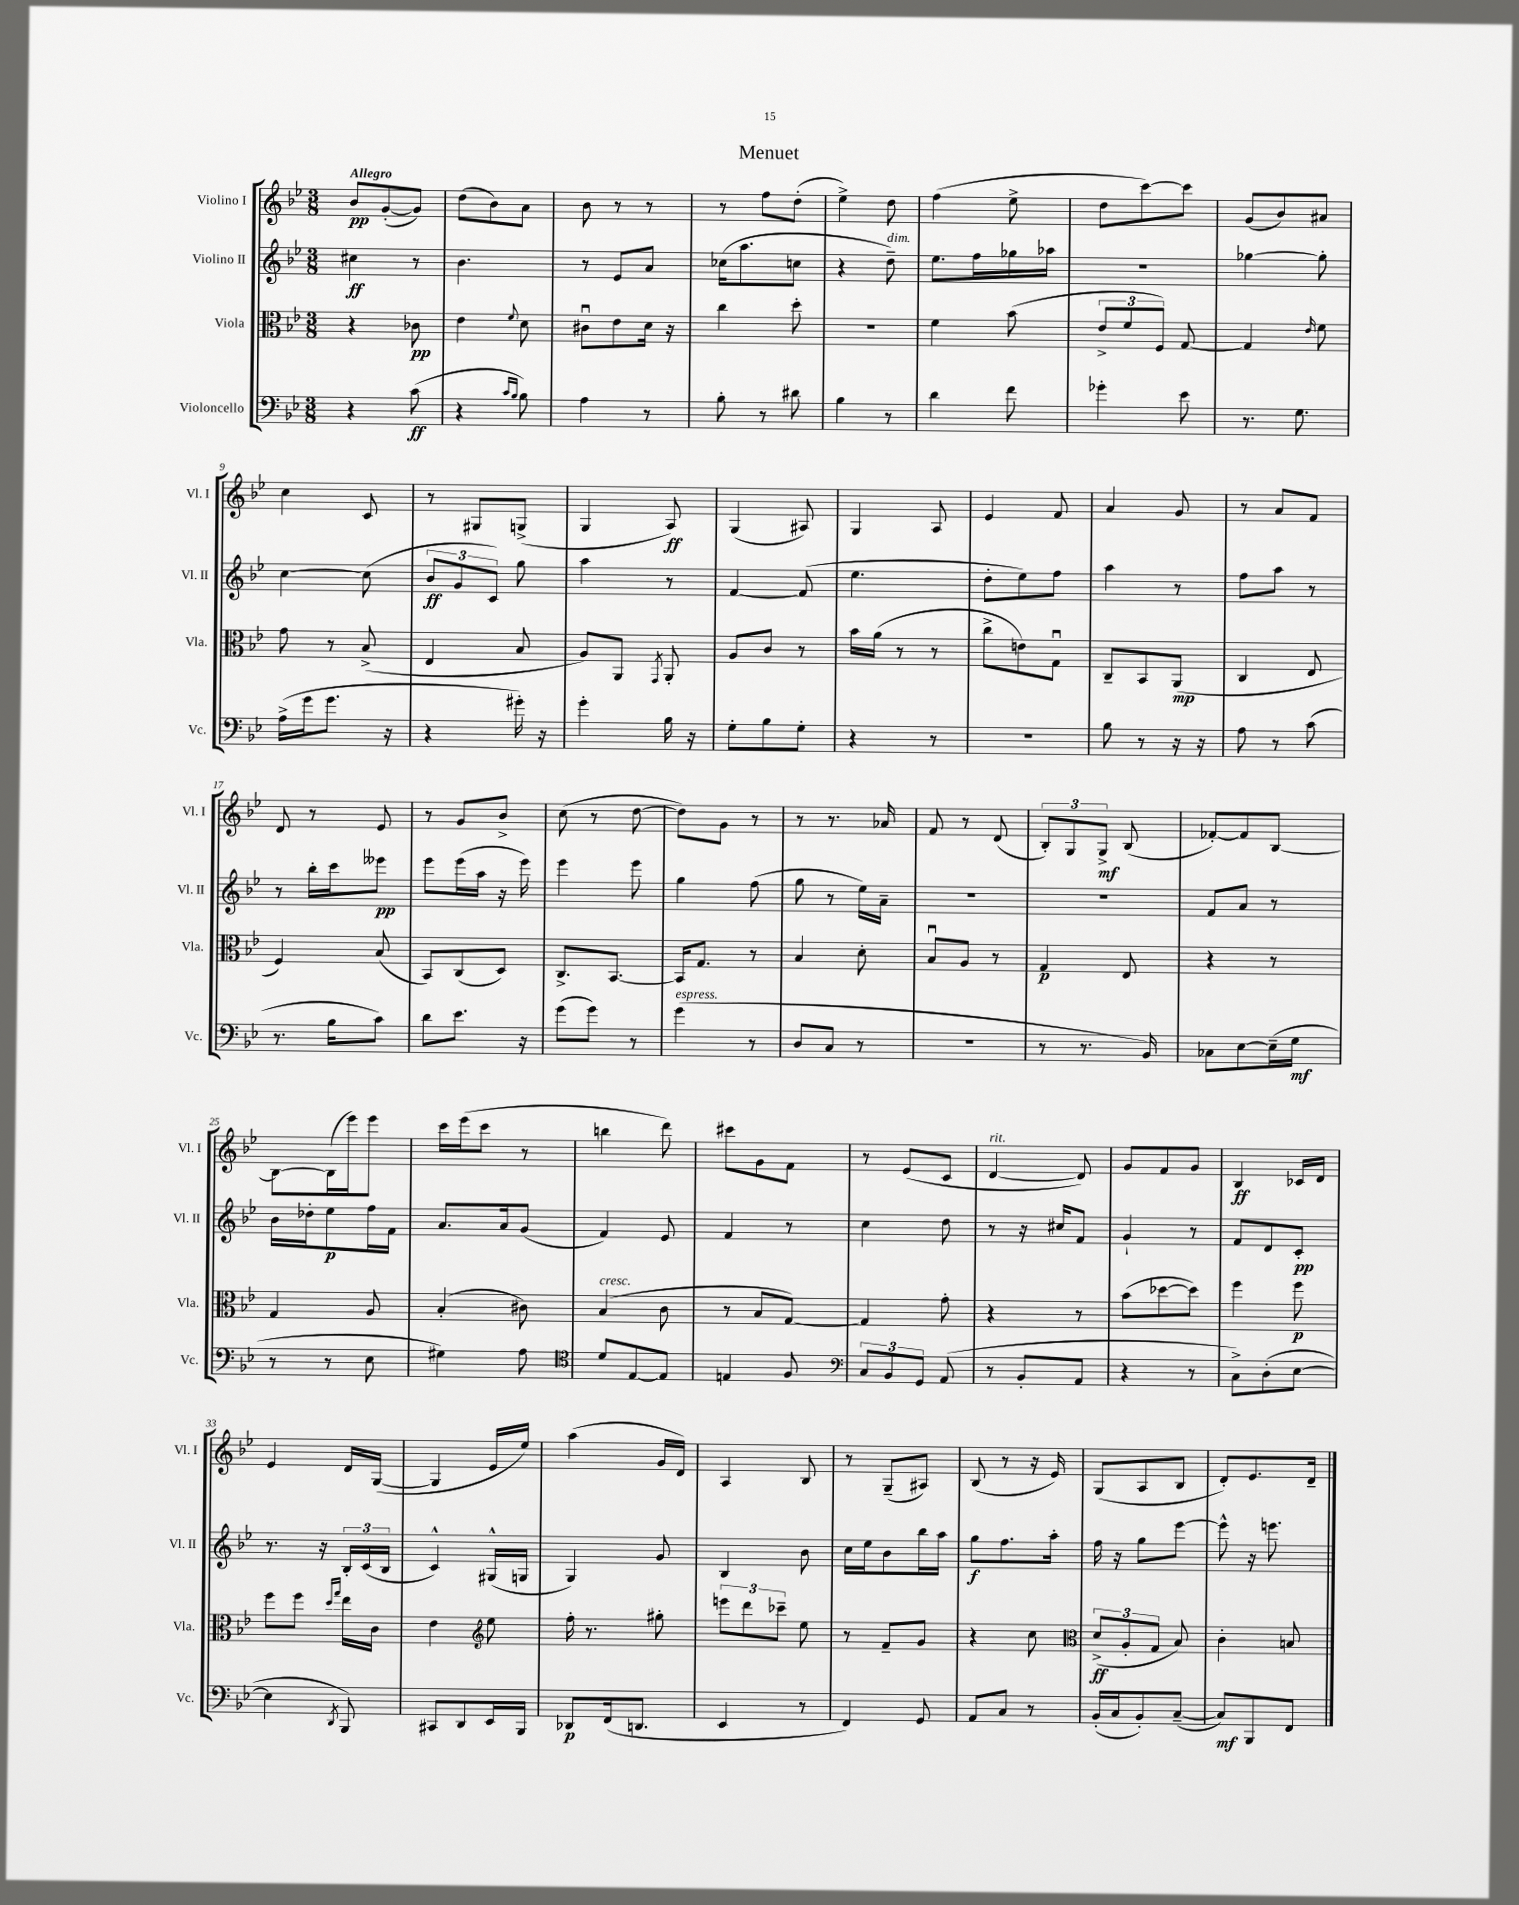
\header { title = "Menuet" }
<<
\new StaffGroup <<
\new Staff = "s0" \with { instrumentName = "Violino I" shortInstrumentName = "Vl. I" } {
    \clef treble \key bes \major \numericTimeSignature \time 3/8 \tempo "Allegro"
    \autoBeamOff bes'8[\pp g'8~-.( g'8]) |
    d''8[( bes'8) a'8] |
    bes'8 r8 r8 |
    r8 f''8[ d''8]-.( |
    ees''4->) d''8 |
    f''4( ees''8-> |
    d''8[ c'''8~) c'''8] |
    g'8[( bes'8) ais'8] |
    c''4 c'8 |
    r8 gis8[ g8]->( |
    g4 a8\ff) |
    g4( ais8) |
    g4 a8 |
    ees'4 f'8 |
    a'4 g'8 |
    r8 a'8[ f'8] |
    d'8 r8 ees'8 |
    r8 g'8[ bes'8]-> |
    c''8( r8 d''8~ |
    d''8[) g'8] r8 |
    r8 r8. aes'16 |
    f'8 r8 d'8( |
    \tuplet 3/2 { bes8[-.) g8 g8]->\mf } bes8( |
    fes'8[~-.) fes'8 bes8]~ |
    bes8[~ bes16( ees'''16) ees'''8] |
    c'''16[ ees'''16( c'''8] r8 |
    b''4 d'''8) |
    cis'''8[ g'8 f'8] |
    r8 ees'8[( c'8] |
    d'4~^\markup { \italic "rit." } d'8) |
    g'8[ f'8 g'8] |
    bes4\ff ces'16[ d'16] |
    ees'4 d'16[ g16]~( |
    g4 ees'16[ ees''16]) |
    a''4( g'16[ d'16]) |
    a4 bes8 |
    r8 g8[--( ais8]) |
    bes8( r8 r16 ees'16) |
    g8[( a8 bes8] |
    d'8[-.) ees'8. d'16]-- \bar "|." |
}
\new Staff = "s1" \with { instrumentName = "Violino II" shortInstrumentName = "Vl. II" } {
    \clef treble \key bes \major \numericTimeSignature \time 3/8
    \autoBeamOff cis''4\ff r8 |
    bes'4. |
    r8 ees'8[ a'8] |
    ces''16[( a''8. c''8] |
    r4 d''8--^\markup { \italic "dim." }) |
    ees''8.[ f''16 ges''16 aes''16] |
    r4. |
    ges''4~ ges''8-. |
    c''4~ c''8( |
    \tuplet 3/2 { bes'8[\ff g'8 c'8]) } g''8 |
    a''4 r8 |
    f'4~ f'8( |
    ees''4. |
    d''8[-. ees''8) f''8] |
    a''4 r8 |
    f''8[ a''8] r8 |
    r8 bes''16[-. c'''16 eeses'''8]\pp |
    ees'''8[ ees'''16( a''16] r16 ees'''16) |
    ees'''4 ees'''8 |
    g''4 f''8( |
    g''8 r8 ees''16[) a'16]-- |
    R4. |
    r4. |
    f'8[ a'8] r8 |
    bes'16[ des''16-. ees''8\p f''16 f'16] |
    a'8.[ a'16 g'8]( |
    f'4) ees'8 |
    f'4 r8 |
    c''4 d''8 |
    r8 r16 cis''16[ f'8] |
    g'4-! r8 |
    f'8[ d'8 c'8]-.\pp |
    r8. r16 \tuplet 3/2 { bes16[-. c'16( bes16] } |
    c'4-^) gis16[-^( g16] |
    g4) g'8 |
    bes4 bes'8 |
    c''16[ ees''16 bes'8 bes''16 a''16] |
    g''8[\f f''8. a''16]-. |
    f''16 r16 g''8[ ees'''8]~ |
    ees'''8-^ r16 e'''8. \bar "|." |
}
\new Staff = "s2" \with { instrumentName = "Viola" shortInstrumentName = "Vla." } {
    \clef alto \key bes \major \numericTimeSignature \time 3/8
    \autoBeamOff r4 ces'8\pp |
    ees'4 \appoggiatura { f'8 } d'8 |
    cis'8[\downbow ees'8 d'16] r16 |
    c''4 d''8-. |
    R4. |
    f'4 bes'8( |
    \tuplet 3/2 { ees'8[-> f'8 f8]) } g8~ |
    g4 \grace { ees'16 } f'8 |
    g'8 r8 bes8->( |
    ees4 bes8 |
    a8[) a,8] \acciaccatura { g,8 } a,8-. |
    a8[ c'8] r8 |
    bes'16[ a'16]( r8 r8 |
    c''8[-> e'8) g8]\downbow |
    c8[-- bes,8 a,8]\mp( |
    c4 ees8 |
    f4) bes8( |
    bes,8[) c8( d8]) |
    c8.[-> bes,8.]~ |
    bes,16[ g8.] r8 |
    bes4 d'8-. |
    bes8[\downbow a8] r8 |
    g4\p ees8 |
    r4 r8 |
    g4 a8 |
    bes4-.( cis'8) |
    bes4^\markup { \italic "cresc." }( c'8 |
    r8 bes8[ g8]~) |
    g4 g'8-. |
    r4 r8 |
    bes'8[( des''8~ des''8]) |
    f''4 f''8\p |
    f''8[ f''8] \grace { d''16[ g''16] } ees''16[ c'16] |
    ees'4 \clef treble ees''8 |
    f''16-. r8. gis''8-. |
    \tuplet 3/2 { e'''8[ d'''8 ces'''8]-- } ees''8 |
    r8 f'8[-- g'8] |
    r4 c''8 |
    \clef alto \tuplet 3/2 { d'8[->\ff( a8-. g8] } bes8) |
    c'4-. b8 \bar "|." |
}
\new Staff = "s3" \with { instrumentName = "Violoncello" shortInstrumentName = "Vc." } {
    \clef bass \key bes \major \numericTimeSignature \time 3/8
    \autoBeamOff r4 c'8\ff( |
    r4 \grace { c'16[ bes16] } bes8) |
    a4 r8 |
    bes8-. r8 dis'8 |
    bes4 r8 |
    d'4 f'8 |
    ges'4-. ees'8 |
    r8. g8. |
    a16[->( g'16 g'8.] r16 |
    r4 gis'16-.) r16 |
    g'4-. bes16 r16 |
    g8[-. bes8 g8]-. |
    r4 r8 |
    R4. |
    bes8 r8 r16 r16 |
    a8 r8 c'8( |
    r8. bes16[ c'8]) |
    d'8[ ees'8.] r16 |
    g'8[( g'8]) r8 |
    g'4^\markup { \italic "espress." }( r8 |
    d8[ c8] r8 |
    R4. |
    r8 r8. bes,16) |
    ces8[ ees8~ ees16--( g16]\mf |
    r8 r8 ees8 |
    gis4) a8 |
    \clef tenor d'8[ ees8~ ees8] |
    e4 f8 |
    \clef bass \tuplet 3/2 { c8[ bes,8 g,8] } a,8( |
    r8 bes,8[-. a,8] |
    r4 r8 |
    c8[->) d8-.( ees8]~ |
    ees4 \acciaccatura { d,8 } bes,,8) |
    cis,8[ d,8 ees,16 bes,,16] |
    des,8[\p f,16( d,8.] |
    ees,4 r8 |
    f,4) g,8 |
    a,8[ c8] r8 |
    bes,16[-.( c16 bes,8-.) c8]~--( |
    c8[\mf) bes,,8 f,8] \bar "|." |
}
>>
>>
